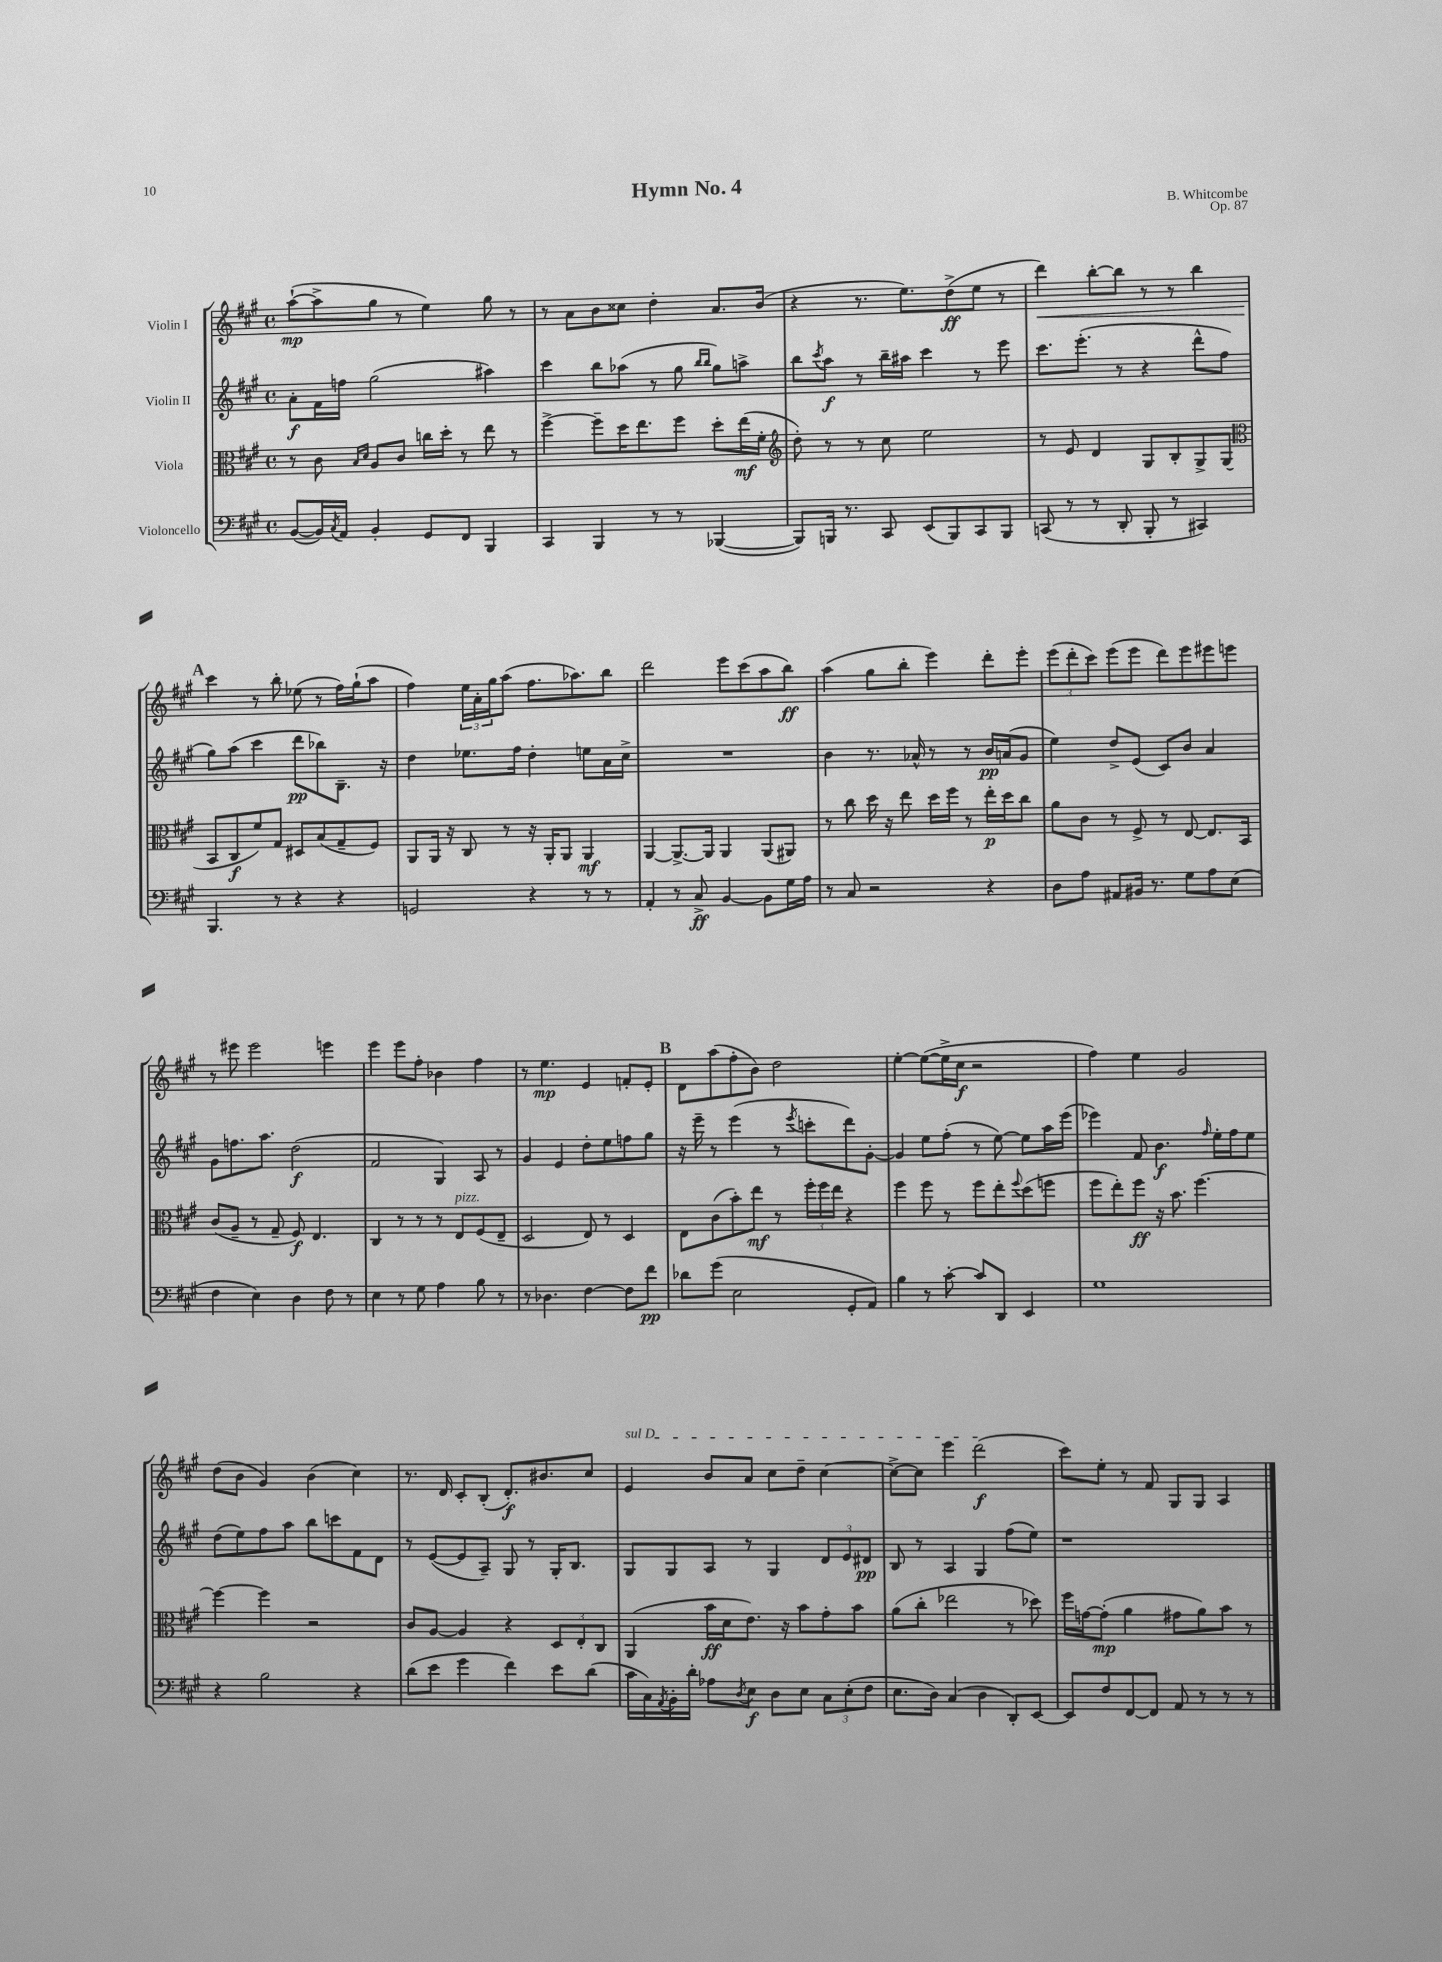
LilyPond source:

\header { title = "Hymn No. 4" composer = "B. Whitcombe" opus = "Op. 87" }
<<
\new StaffGroup <<
\new Staff = "s0" \with { instrumentName = "Violin I" } {
    \clef treble \key a \major \defaultTimeSignature \time 4/4
    a''8~-!\mp( a''8-> gis''8 r8 e''4) gis''8 r8 |
    r8 a'8 b'8 cisis''8 d''4-. a'8. b'16( |
    r4 r8. e''8.) d''8->\ff( e''8 r8 |
    d'''4\<) b''8~-. b''8 r8 r8 b''4 |
    \mark \markup { \bold "A" } cis'''4\! r8 b''8-. ees''8( r8 fis''16) gis''16-!( a''8 |
    fis''4) \tuplet 3/2 { e''16 a'16-. gis''16 } a''8( fis''8. aes''8.) b''8 |
    d'''2 e'''8 cis'''8( a''8 b''8\ff) |
    a''4( gis''8 b''8-. e'''4) d'''8-. e'''8-. |
    \tuplet 3/2 { e'''8( d'''8-. cis'''8) } e'''8( e'''8 d'''8) e'''8 eis'''8 e'''8 |
    r8 eis'''8 eis'''2 e'''4 |
    e'''4 e'''8 fis''8-. bes'4 fis''4 |
    r8 e''4.\mp e'4 f'8-. e'8-. |
    \mark \markup { \bold "B" } d'8 a''8( fis''8-. b'8) d''2 |
    e''4~-. e''8~( e''16-> cis''16\f r2 |
    fis''4) e''4 gis'2 |
    d''8( b'8 gis'4) b'4( cis''4) |
    r8. d'16 cis'8-. b8-.( d'8.-.\f) bis'8. cis''8 |
    \once \override TextSpanner.bound-details.left.text = \markup { \italic "sul D" } e'4\startTextSpan b'8 a'8 cis''8 d''8-- cis''4~ |
    cis''8~-> cis''8 e'''4 d'''2\f\stopTextSpan( |
    cis'''8) e''8-. r8 fis'8 gis8 gis8 a4 \bar "|." |
}
\new Staff = "s1" \with { instrumentName = "Violin II" } {
    \clef treble \key a \major \defaultTimeSignature \time 4/4
    a'8-.\f fis'16 f''16 gis''2( ais''4) |
    cis'''4 b''8 aes''8( r8 gis''8 \grace { b''16 b''16 } gis''8) a''8-> |
    b''8 \acciaccatura { cis'''8 } a''8\f r8 b''16-- ais''16 cis'''4 r8 e'''8 |
    cis'''8. e'''8.-.( r8 r4 d'''8-^ fis''8 |
    \mark \markup { \bold "A" } gis''8) a''8( cis'''4 d'''8\pp bes''8) b8.-- r16 |
    d''4 ees''8. fis''16 d''4-. e''8 a'16 cis''16-> |
    R1 |
    b'4 r8. aes'16-^ r8 r8 b'16\pp a'16( gis'8 |
    e''4) d''8-> e'8( cis'8) b'8 a'4 |
    gis'8 f''8. a''8. d''2\f( |
    fis'2 gis4) a8 r8 |
    gis'4 e'4 d''8-. e''8 f''8 gis''8 |
    \mark \markup { \bold "B" } r16 e'''16-- r8 e'''4( r8 \acciaccatura { e'''8 } c'''8-. d'''8) gis'8~-. |
    gis'4 e''8 fis''8-.( r8 e''8~) e''8 a''16 e'''16( |
    ees'''4) fis'8 b'4.\f \grace { fis''16 } e''16-. fis''16 e''8 |
    d''8( e''8) fis''8 a''8 b''8 c'''8 fis'8 d'8 |
    r8 e'8~( e'8 a8--) gis8 r8 gis16-. b8. |
    gis8 gis8 a8 r8 gis4 \tuplet 3/2 { d'8 e'8 dis'8\pp } |
    b8 r8 a4 gis4 fis''8( e''8) |
    r1 \bar "|." |
}
\new Staff = "s2" \with { instrumentName = "Viola" } {
    \clef alto \key a \major \defaultTimeSignature \time 4/4
    r8 cis'8 \grace { b16 d'16 } a8 cis'8 c''16 d''16-. r8 e''8 r8 |
    fis''4~-> fis''8-- d''16 e''8. fis''8 d''8-. e''16\mf( fis'16-. |
    \clef treble d''8-.) r8 r8 cis''8 e''2 |
    r8 e'8 d'4 gis8 b8-. gis8-> gis8( |
    \mark \markup { \bold "A" } \clef alto b,8 cis8\f fis'8) gis8 dis8 b8( gis8-- fis8) |
    a,8 a,16 r16 cis8 r8 r16 a,16-. a,8 a,4\mf |
    a,4~ a,8.~-> a,16 a,4 a,8( ais,8) |
    r8 cis''8 d''16 r16 e''8 d''16 fis''16 r8 e''16-.\p d''16 cis''8 |
    a'8 cis'8 r8 fis8-> r8 e8~ e8. b,16 |
    cis'8( a8-- r8 gis8-- fis8\f) e4. |
    cis4 r8 r8 r8 e8^\markup { \italic "pizz." } fis8( e8-- |
    d2 e8) r8 d4 |
    \mark \markup { \bold "B" } e8 cis'8( b'8-.) e''8\mf r8 \tuplet 3/2 { fis''16-. fis''16 e''16 } r4 |
    fis''4 fis''8 r8 fis''8 e''8-. \appoggiatura { fis''8 } d''8( f''8 |
    fis''8 e''8-.) fis''8\ff r16 b'8. fis''4.~ |
    fis''4~ fis''4 r2 |
    cis'8 a8~ a4 r4 \tuplet 3/2 { d8 e8-. cis8 } |
    a,4( b'16\ff d'16 e'8.) r16 b'8 gis'8-. b'8 |
    a'8( cis''8-. ees''2 r8 des''8) |
    fis''16 g'16~ g'8-.\mp( a'4 gis'8 a'8) b'8 r8 \bar "|." |
}
\new Staff = "s3" \with { instrumentName = "Violoncello" } {
    \clef bass \key a \major \defaultTimeSignature \time 4/4
    b,8~( b,16) \acciaccatura { cis8 } a,16 b,4-. gis,8 fis,8 b,,4 |
    cis,4 b,,4 r8 r8 bes,,4~( |
    bes,,8) b,,16 r8. cis,8 e,8( b,,8) cis,8 b,,8 |
    c,8( r8 r8 d,8-. b,,8-. r8 cis,4) |
    \mark \markup { \bold "A" } b,,4. r8 r4 r4 |
    g,2 r4 r8 r8 |
    a,4-. r8 cis8->\ff b,4~ b,8 gis16 a16 |
    r8 cis8 r2 r4 |
    d8 a8 ais,8 bis,16 r8. gis8 a8 e8( |
    fis4 e4) d4 fis8 r8 |
    e4 r8 gis8 a4 b8 r8 |
    r8 des4. fis4~ fis8 fis'8\pp |
    \mark \markup { \bold "B" } des'8 gis'8( e2 gis,8-. a,8) |
    b4 r8 cis'8~-. cis'8 d,8 e,4 |
    gis1 |
    r4 b2 r4 |
    d'8( e'8 gis'4 fis'4) e'8 d'8( |
    cis'16 cis16) \acciaccatura { a,8 } b,16-. d'16-. aes8 \acciaccatura { d8 } e8\f d8 e8 \tuplet 3/2 { cis8 e8-.( fis8 } |
    e8. d16) cis4( d4 d,8-.) e,8~ |
    e,8 fis8 fis,8~ fis,8 a,8 r8 r8 r8 \bar "|." |
}
>>
>>
\layout { \context { \Score \remove "Bar_number_engraver" } }
